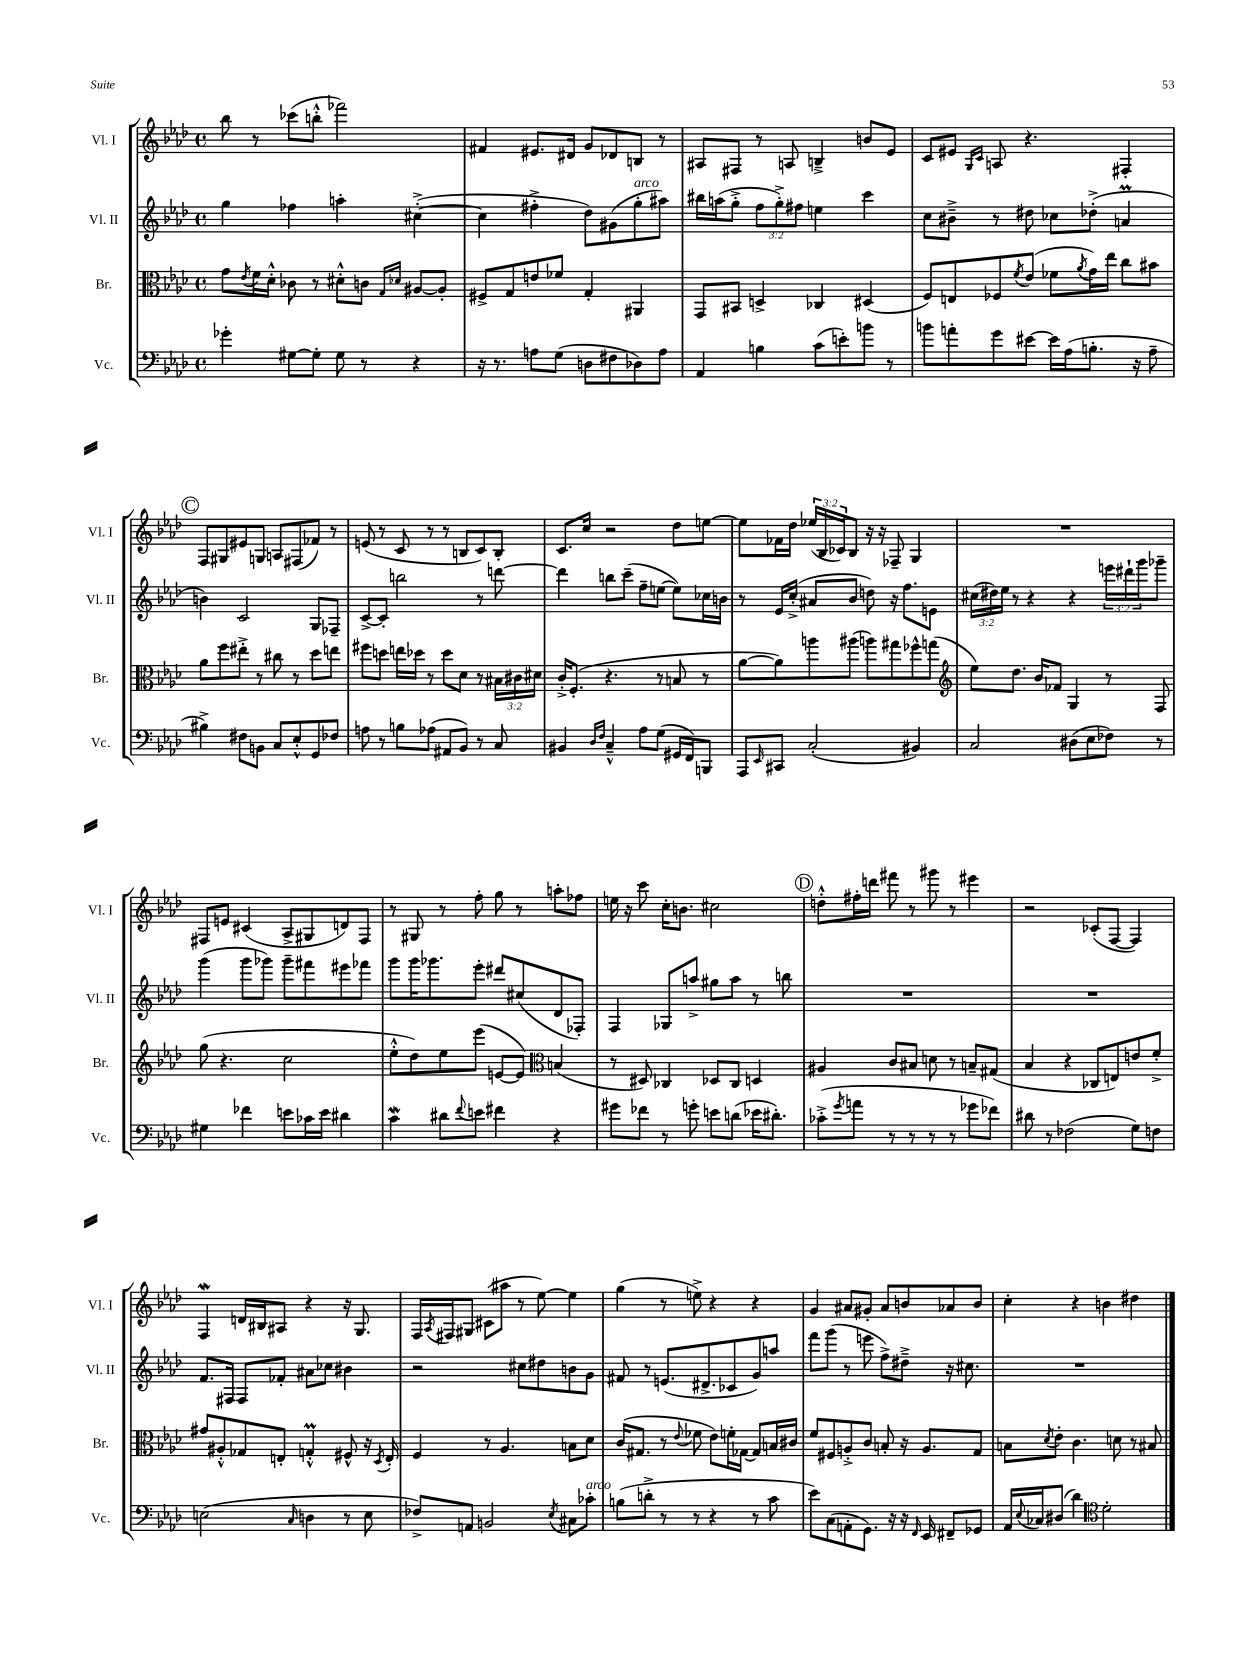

**kern	**kern	**kern	**kern
*staff4	*staff3	*staff2	*staff1
*clefF4	*clefC3	*clefG2	*clefG2
*k[b-e-a-d-]	*k[b-e-a-d-]	*k[b-e-a-d-]	*k[b-e-a-d-]
*M4/4	*M4/4	*M4/4	*M4/4
*met(c)	*met(c)	*met(c)	*met(c)
4g-'	8g	4gg	8bb-
.	8qe-	.	.
.	16f	.	8r
.	16d-'^^	.	.
[8G#	8c-	4ff-	(8ccc-
8G#']	8r	.	8bb'^^
8G#	8d#'^^	4aa'	2fff-)
8r	8c	.	.
.	16qqG	.	.
.	16qqd-	.	.
4r	[8A#	([4cc#'^	.
.	8A#']	.	.
=	=	=	=
16r	8F#^	4cc#]	4f#
8.r	.	.	.
.	8G	.	.
8A	8e	4ff#'^	8.e#
(8G	8f-	.	.
.	.	.	16d#
8D	4G'	8dd-)	8g
8F#	.	(8g#	8d-
8D-)	4AA#	8gg'	8B
8A	.	8aa#)	8r
=	=	=	=
4AA-	8GG	16bb#	8A#
.	.	(16aa	.
.	8BB#	8gg'^	8F#
4B	4D^	12ff	8r
.	.	12gg'^)	.
.	.	.	8A
.	.	12ff#	.
(8c	4C-	4ee	4B~^
8e')	.	.	.
8b	(4D#	4ccc	8b
8r	.	.	8e-
=	=	=	=
8b	8F)	8cc	8c
8a'	8E	8b#~^	8e#
.	.	.	16qqG
.	.	.	16qqc
8g	8F-	8r	8A
.	8qf	.	.
[8e#	(8e-	8dd#	4.r
16e#]	8f-	8cc-	.
(16A-	.	.	.
.	8qa-	.	.
8.B'	16g)	(8dd-'^	.
.	16ee-	.	.
.	8cc	4a	4F#'
16r	.	.	.
8A-~	8b#	.	.
=	=	=	=
4B#^)	8a-	4b)	8F
.	8ff	.	8G#
8F#	8ee#'^	2c	8e#
8BB	8r	.	8G
8C	8cc#	.	8A
8E-'^^	8r	.	(8F#
8GG	8dd-	8G	8f-)
8F-	8ee	8F-~	8r
=	=	=	=
8A	8ff#	[8c^	(8e
8r	8dd	8c']	8r
8B	16ee	2bb	8c
.	16dd-	.	.
(8A-	8r	.	8r
8AA#	8dd-	.	8r
8BB-)	8d-	.	8B
8r	8r	8r	8c)
8C	24B#	[8ddd	8B'
.	24c#	.	.
.	24d#	.	.
=	=	=	=
4BB#	16c'^	4ddd]	8.c
.	(8.F'	.	.
.	.	.	16cc
16qqD-	.	.	.
16qqF	.	.	.
4C~^^	4.r	8bb	2r
.	.	(8ccc~	.
8A-	.	8ff~	.
(8G	8r	[8ee	.
16GG#	8B	8ee])	8dd-
16FF)	.	.	.
8BBB	8r	16cc-	[8ee
.	.	16b	.
=	=	=	=
8AAA-	[8a-	8r	8ee]
16qqEE-	.	.	.
8CC#	8a-])	16e-	16f-
.	.	(16cc'^	16dd-
(2C'	8aa	8a#	(24ee-
.	.	.	24B-
.	.	.	24c-)
.	(8aa#	8b-	8B-
.	8aa)	8dd)	16r
.	.	.	16r
.	8gg#	16r	8F-~
.	.	8.ff	.
4BB#)	8ff-^^	.	4G
.	(8gg	8e	.
=	=	=	=
*	*clefG2	*	*
2C	8ee-)	(24cc#	1r
.	.	24dd#)	.
.	.	24ee-	.
.	8.dd-	8r	.
.	.	4r	.
.	16b-	.	.
.	8f-	.	.
(8D#	4G	4r	.
8E-	.	.	.
8F-)	8r	24eee	.
.	.	24ddd#`	.
.	.	24ggg	.
8r	8F	8ggg-~	.
=	=	=	=
4G#	(8gg	(4ggg	8F#
.	4.r	.	8e
4f-	.	8ggg	(4c#
.	.	8ggg-)	.
8e	2cc	8ggg-~	8A-^
16c-	.	8fff#	8G#
16e	.	.	.
4d#	.	8eee#	8d)
.	.	8fff-	8F#
=	=	=	=
4c	8ee-'^^	8ggg	8r
.	8dd-)	16ggg	8G#
.	.	8.ggg-	.
8d#	8ee-	.	8r
8qqf	.	.	.
8e	(8eee-	8eee-'	8ff'
4f#	[8e	8ddd#	8gg
.	8e])	(8cc#	8r
*	*clefC3	*	*
4r	(4B	8d-	8aa'
.	.	8F-')	8ff-
=	=	=	=
8g#	8r	4F	16ee
.	.	.	16r
8f-	8D#)	.	8ccc
8r	4C-	8G-	16cc'
.	.	.	8.b
8g'	.	8aa^	.
8e	8D-	8gg#	2cc#
(8d	8C-	8aa	.
16e-	4D	8r	.
8.d#')	.	.	.
.	.	8bb	.
=	=	=	=
(8c-'^	4A#	1r	8dd'^^
8qg	.	.	.
8a	.	.	16ff#'
.	.	.	16ddd
8r	8c	.	8fff#
8r	8B#	.	8r
8r	8d	.	8ggg#
8r	8r	.	8r
8g-	8B~	.	4eee#
8f-)	(8G#	.	.
=	=	=	=
8d#	4B-	1r	2r
8r	.	.	.
(2F-	4r	.	.
.	8C-	.	(8c-'
.	8E)	.	[8F
8G)	8e	.	4F])
8F	8f'^	.	.
=	=	=	=
(2E	8g#	8.f	4F
.	8A#'^^	.	.
.	.	16F#	.
.	8G-	8F#	16d
.	.	.	16B#
.	8E'	8f-'	8A#
16qqC	.	.	.
4D	4G'^^	8a#	4r
.	.	8cc-	.
8r	8F#^^	4b#	16r
.	.	.	8.G
8E	16r	.	.
.	8qD-	.	.
.	16E'	.	.
=	=	=	=
8F-^)	4F	2r	16F
.	.	.	8qA-
.	.	.	16F#
8AA	.	.	8G#
2BB	8r	.	(8c#
.	4.A-	.	8aa#
.	.	8cc#	8r
.	.	8dd#	[8ee-)
8qE-	.	.	.
8C#	8B	8b	4ee-]
8c-'	8d-	8g	.
=	=	=	=
(8B	(16c	8f#	(4gg
.	8.G#	.	.
8d'^	.	8r	.
8r	8r	(8.e	8r
.	8qqe-	.	.
8r	8f-	.	8ee^)
.	.	8.d#^	.
4r	8e-)	.	4r
.	16f'	8c-	.
.	[16G-	.	.
8r	8G-]	8g)	4r
8c	16B	8aa	.
.	16c#	.	.
=	=	=	=
8e-)	8f	8fff	4g
(8C	8F#	(8ggg	.
8AA'	8A'^	8r	8a#
8.GG)	8c	8eee	8g#'
.	8B'	8ff^)	8a#
16r	.	.	.
16r	16r	8dd#~^	8b
16qqFF	.	.	.
16EE-	8.A	.	.
8FF#~	.	16r	8a-
.	.	8.cc#	.
8GG-	8G	.	8b
=	=	=	=
16AA-	8B	1r	4cc'
8qqE-	.	.	.
16C-	.	.	.
.	8qd-	.	.
(8D#	8e-'	.	.
4d-)	4.c	.	4r
*clefC4	*	*	*
2d-'	.	.	4b
.	8d	.	.
.	8r	.	4dd#
.	8B#	.	.
==	==	==	==
*-	*-	*-	*-
